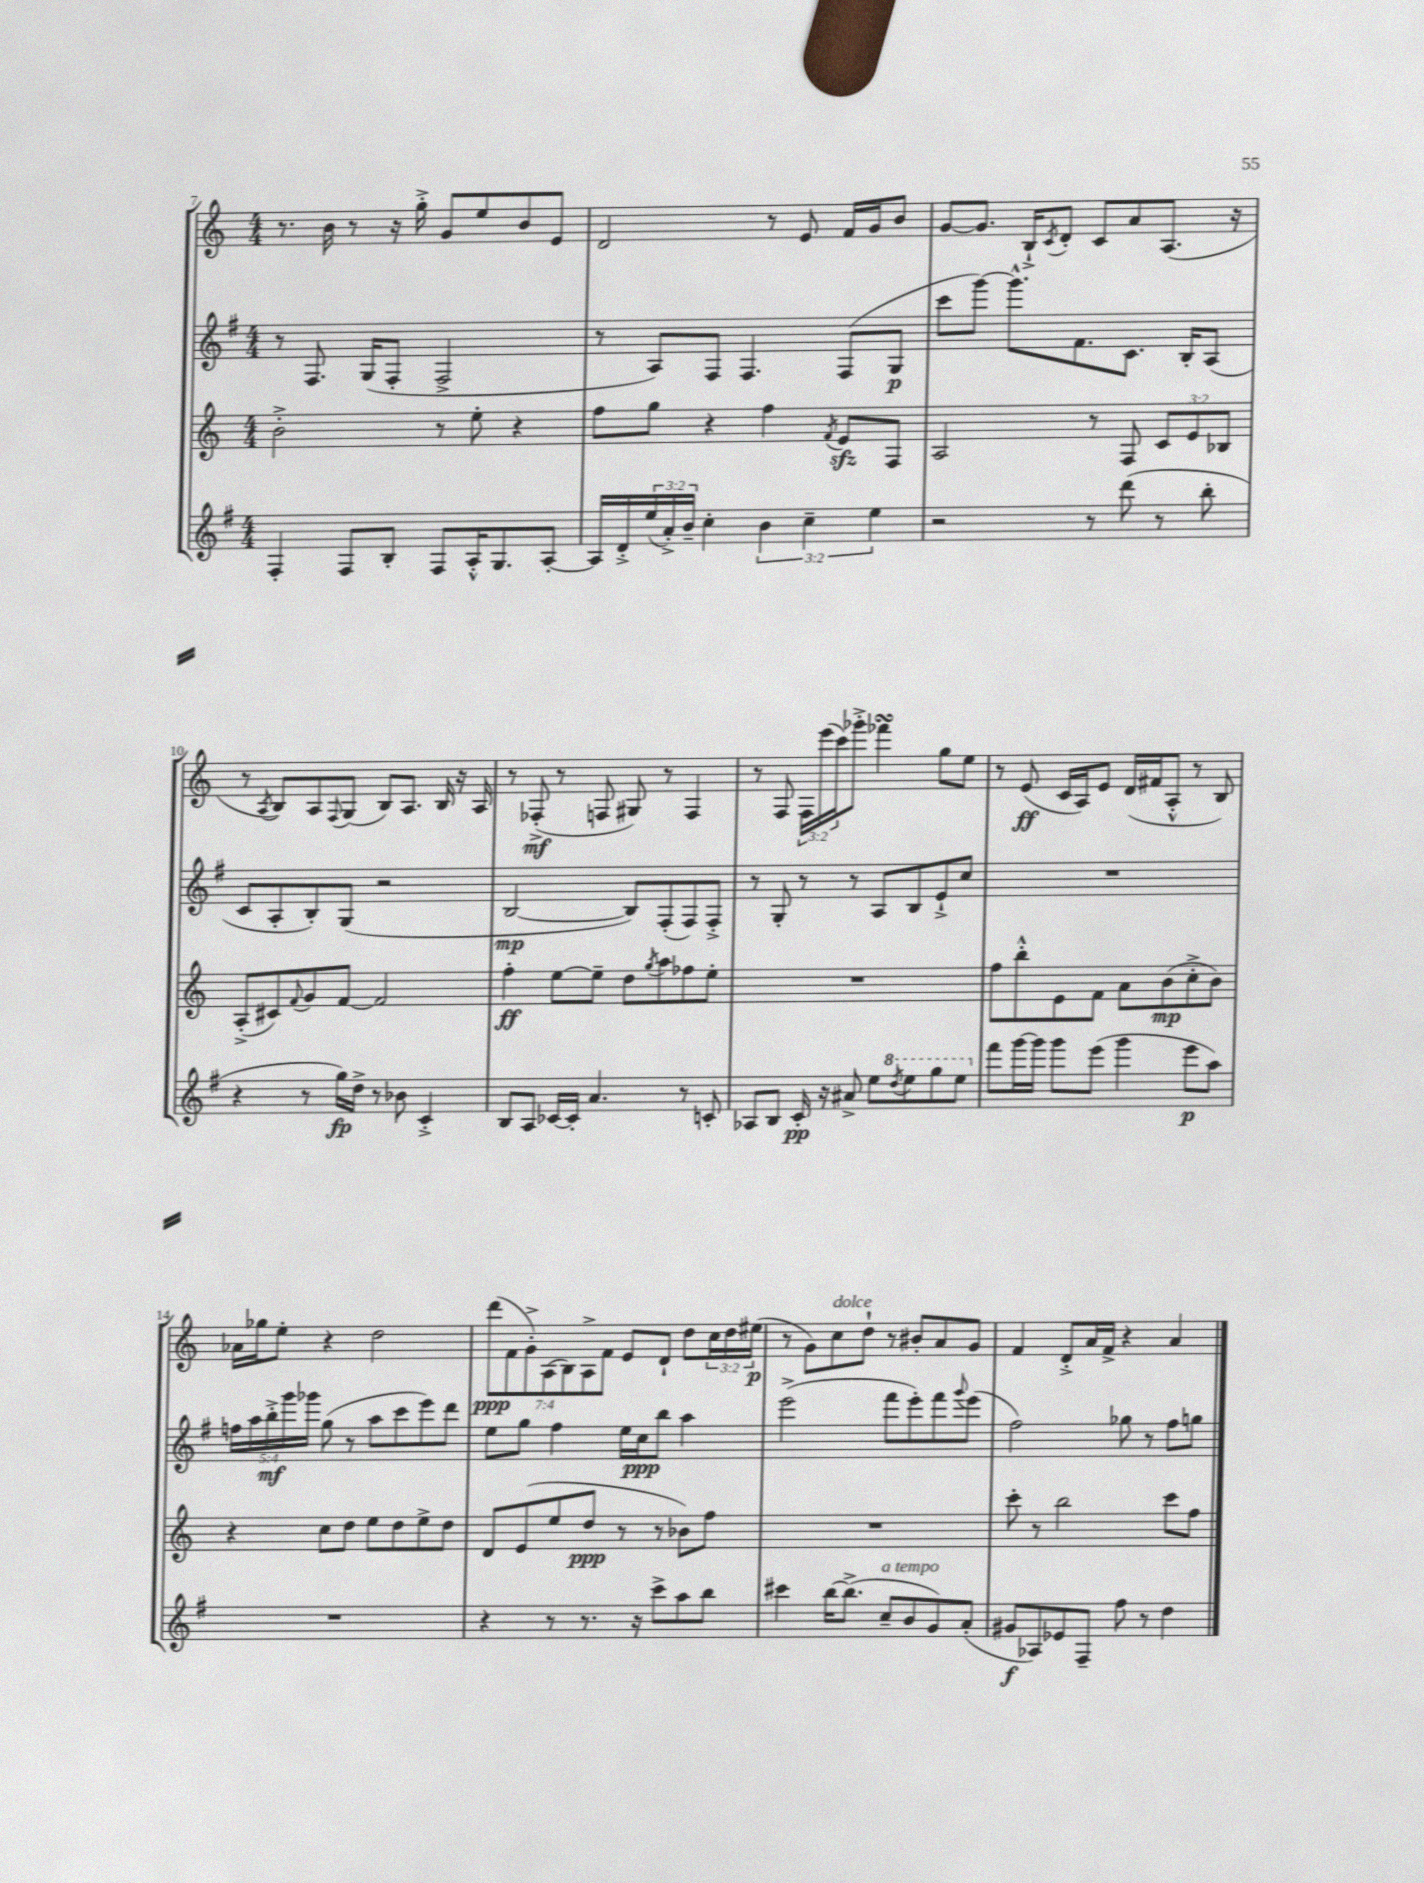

**kern	**kern	**kern	**kern
*staff4	*staff3	*staff2	*staff1
*clefG2	*clefG2	*clefG2	*clefG2
*k[f#]	*k[]	*k[f#]	*k[]
*M4/4	*M4/4	*M4/4	*M4/4
4F#'	2b'^	8r	8.r
.	.	8.F#	.
.	.	.	16b
8F#	.	.	8r
.	.	(16G	.
8B'	.	8F#'	16r
.	.	.	16gg'^
8F#	8r	2F#^	8g
16A'^^	8ee'	.	8ee
8.G	.	.	.
.	4r	.	8b
[8A'	.	.	8e
=	=	=	=
16A]	8ff	8r	2d
16d'^	.	.	.
(24ee	8gg	8A)	.
24a'^)	.	.	.
24b~	.	.	.
4cc'	4r	8F#	.
.	.	4.F#	.
6b	4ff	.	8r
.	.	.	8e
6cc~	.	.	.
.	8qf	.	.
.	8e	(8F#	16f
.	.	.	16g
6ee	.	.	.
.	8F	8G	8b
=	=	=	=
2r	2A	8ccc	[8g
.	.	[8ggg)	8.g]
.	.	8.ggg^^]	.
.	.	.	16B`^
.	.	.	8qc
.	.	.	8d'
.	.	8.f#	.
8r	8r	.	8c
(8ddd	8F	8.c	8a
8r	12c	.	(8.A
.	.	16B'	.
.	12e	.	.
8bb'	.	(8A	.
.	12B-	.	.
.	.	.	16r
=	=	=	=
4r	(8A'^	8c	8r
.	.	.	8qA
.	8c#)	8A'	8B)
.	8qqf	.	.
8r	8g	8B')	8A
.	.	.	8qqF
16gg)	[8f	(8G	(8G
16dd^	.	.	.
8r	2f]	2r	8B)
8b-	.	.	8.A
4c'^	.	.	.
.	.	.	16B
.	.	.	16r
.	.	.	16A
=	=	=	=
8B	4ff'	[2B	8r
8A	.	.	(8F-'^
[16c-	[8ee	.	8r
16c-']	.	.	.
4.a	8ee~]	.	8F
.	8dd	8B])	8G#)
.	8qgg	.	.
.	8aa	(8F#'	8r
8r	8ff-	8F#)	4F
8c'	8ee'	8F#'^	.
=	=	=	=
8A-	1r	8r	8r
8B	.	8G'	8F
16c'	.	8r	24F
.	.	.	(24eee
16r	.	.	.
.	.	.	24ccc)
8a#^	.	8r	8ggg-'^
8ee	.	8A	4fff-
8qddd	.	.	.
8eee	.	8B	.
8ggg	.	8e`^	8gg
8eee	.	8cc	8ee
=	=	=	=
8fff#	8ff	1r	8r
[16ggg	8bb'^^	.	(8e
16ggg]	.	.	.
8ggg	8e	.	16c
.	.	.	16A)
(8eee	8f	.	8e
4ggg	8a	.	(16d
.	.	.	16f#
.	(8b	.	8A'^^
8eee	8cc'^	.	8r
8aa)	8b)	.	8B)
=	=	=	=
1r	4r	20ff	16a-
.	.	20aa	.
.	.	.	16gg-
.	.	20bb'^	.
.	.	.	8ee'
.	.	20ggg	.
.	.	20ggg-	.
.	8cc	(8gg	4r
.	8dd	8r	.
.	8ee	8aa	2dd
.	8dd	8ccc	.
.	8ee^	8eee)	.
.	8dd	8ddd	.
=	=	=	=
4r	8d	8ee	(14ddd
.	.	.	14f
.	(8e	8gg	.
.	.	.	14g'^)
.	.	.	(14A
8r	8ee	4ff#	.
.	.	.	14B)
.	.	.	14A^
8.r	8dd	.	.
.	.	.	14f
.	8r	16ee	8e
16r	.	16cc	.
8ccc^	8r	8bb	8d`
8aa	8b-)	4aa	8dd
8bb	8ff	.	24cc
.	.	.	24dd
.	.	.	(24ee#
=	=	=	=
4ccc#	1r	(2eee^	8r
.	.	.	8g)
[16bb	.	.	8cc
(8.bb^]	.	.	.
.	.	.	8dd`
8cc~	.	8fff#	8r
8b	.	8eee')	8b#'
8g)	.	8fff#	8a
.	.	8qqggg	.
(8a'	.	(8eee	8g
=	=	=	=
8g#	8ccc'	2ff#)	4f
8A-)	8r	.	.
8e-	2bb	.	8d'^
8F#~	.	.	16a
.	.	.	16f^
8ff#	.	8gg-	4r
8r	.	8r	.
4dd	8ccc	8ff#	4a
.	8ff	8gg	.
==	==	==	==
*-	*-	*-	*-
